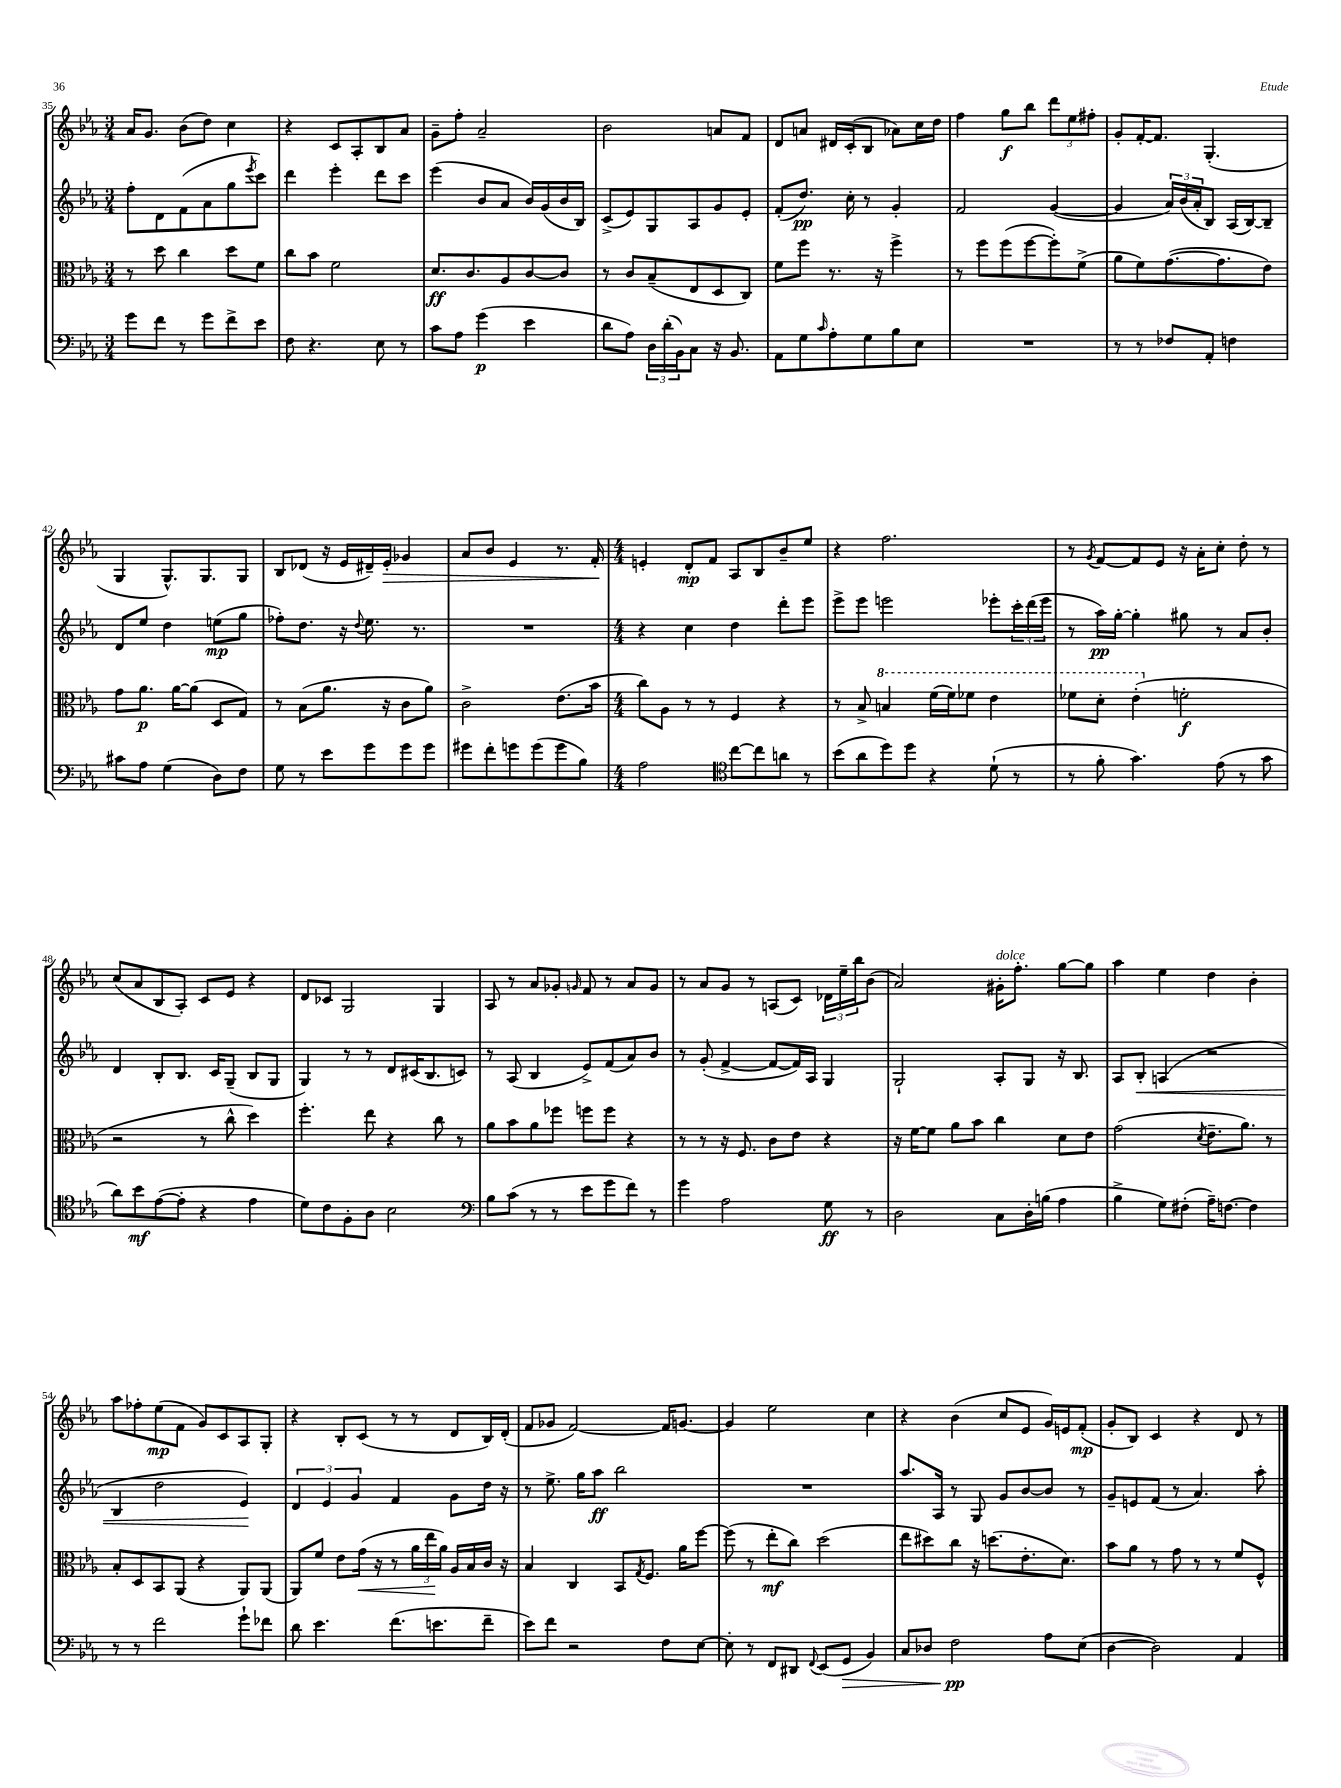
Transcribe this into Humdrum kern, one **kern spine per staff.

**kern	**kern	**kern	**kern
*staff4	*staff3	*staff2	*staff1
*clefF4	*clefC3	*clefG2	*clefG2
*k[b-e-a-]	*k[b-e-a-]	*k[b-e-a-]	*k[b-e-a-]
*M3/4	*M3/4	*M3/4	*M3/4
8g	8r	8ff'	16a-
.	.	.	8.g
8f	8dd	8d	.
8r	4cc	(8f	(8b-
8g	.	8a-	8dd)
8f^	8dd	8gg	4cc
.	.	8qeee-	.
8e-	8f	8ccc)	.
=	=	=	=
8F	8cc	4ddd	4r
4.r	8b-	.	.
.	2f	4eee-'	8c
.	.	.	8A-'
8E-	.	8ddd	8B-
8r	.	8ccc	8a-
=	=	=	=
8c	8.d	(4eee-	8g~
8A-	.	.	8ff'
.	8.c	.	.
(4g	.	8b-	2a-~
.	8A-	8a-	.
4e-	[8c	16b-)	.
.	.	(16g	.
.	8c]	16b-	.
.	.	16B-)	.
=	=	=	=
8d	8r	(8c^	2b-
8A-)	8c	8e-)	.
24D	(8B-~	8G	.
(24d'	.	.	.
24BB-)	.	.	.
8C	8E-	8A-	.
16r	8D	8g	8a
8.BB-	.	.	.
.	8C)	8e-'	8f
=	=	=	=
8AA-	8f	(8f'	8d
8G	8ff	8.dd)	8a
16qqc	.	.	.
8A-'	8.r	.	16d#
.	.	16cc'	(16c'
8G	.	8r	8B-
.	16r	.	.
8B-	4ff^	4g'	8a-)
8E-	.	.	16cc
.	.	.	16dd
=	=	=	=
2.r	8r	2f	4ff
.	8ff	.	.
.	(8ff	.	8gg
.	[8ff	.	8bb-
.	8ff'])	([4g	12ddd
.	.	.	12ee-
.	(8f^	.	.
.	.	.	12ff#'
=	=	=	=
8r	8a-	4g]	8g'
8r	8f)	.	[16f'
.	.	.	8.f]
8F-	([8.g	24a-)	.
.	.	(24b-	.
.	.	24a-'	.
8AA-'	.	8B-)	(4.G'
.	8.g]	.	.
4F	.	(16A-	.
.	.	[16B-)	.
.	8e-)	8B-~]	.
=	=	=	=
8c#	8g	8d	4G
8A-	8.a-	8ee-	.
(4G	.	4dd	8.G^^)
.	[16a-	.	.
.	(8a-]	.	.
.	.	.	8.G
8D)	8D	(8ee	.
8F	8G)	8gg	8G
=	=	=	=
8G	8r	8ff-')	8B-
8r	(8B-	8.dd	(8d-
8e-	8.a-	.	16r
.	.	16r	16e-
.	.	8qqdd	.
8g	.	8.ee-	16d#~)
.	16r	.	16e-'
8g	8c	.	4g-
.	.	8.r	.
8g	8a-)	.	.
=	=	=	=
8g#	2c^	2.r	8a-
8f'	.	.	8b-
8g	.	.	4e-
(8g	.	.	.
8g	(8.e-	.	8.r
8B-)	.	.	.
.	16b-	.	16f'
=	=	=	=
*M4/4	*M4/4	*M4/4	*M4/4
2A-	8cc)	4r	4e'
.	8A-	.	.
.	8r	4cc	8d'
.	8r	.	8f
*clefC4	*	*	*
[8cc	4F	4dd	8A-
8cc]	.	.	8B-
8a	4r	8ddd'	8b-~
8r	.	8eee-	8ee-
=	=	=	=
(8b-	8r	8eee-^	4r
8a-	8B-^	8eee-	.
8dd)	4b	2eee	2.ff
8dd	.	.	.
4r	(16ff	.	.
.	16ff)	.	.
.	8ff-	.	.
(8d`	4ee-	8eee-'	.
8r	.	24ccc'	.
.	.	(24ddd	.
.	.	24eee-	.
=	=	=	=
8r	8ff-	8r	8r
.	.	.	8qg
8f'	8dd'	16aa-)	[8f
.	.	[16gg'	.
4.g)	(4ee-'	4gg']	8f]
.	.	.	8e-
.	2f'	8gg#	16r
.	.	.	16a-'
(8e-	.	8r	8cc'
8r	.	8a-	8dd'
8g	.	8b-'	8r
=	=	=	=
8a-)	2r	4d	(8cc
8b-	.	.	8a-
([8e-	.	8B-'	8B-
8e-']	.	8.B-	8A-')
4r	8r	.	8c
.	.	16c	.
.	8cc^^	(8G~	8e-
4e-	4dd)	8B-	4r
.	.	8G	.
=	=	=	=
8d)	4.ff'	4G)	8d
8c	.	.	8c-
8F'	.	8r	2G
8A-	8ee-	8r	.
2B-	4r	8d	.
.	.	(16c#	.
.	.	8.B-	.
.	8cc	.	4G
.	8r	8c)	.
=	=	=	=
*clefF4	*	*	*
8B-	8a-	8r	8A-
(8c	8b-	(8A-	8r
8r	8a-	4B-	8a-
8r	8ff-	.	8g-'
.	.	.	16qqg
8e-	8ff	8e-^)	8f
8g	8ff	(8f	8r
8f)	4r	8a-)	8a-
8r	.	8b-	8g
=	=	=	=
4g	8r	8r	8r
.	8r	(8g'	8a-
2A-	16r	[4f^	8g
.	8.F	.	.
.	.	.	8r
.	8c	8f_	(8A
.	8e-	16f])	8c)
.	.	16A-	.
8G	4r	4G	24d-
.	.	.	24ee-~
.	.	.	24bb-
8r	.	.	(8b-
=	=	=	=
2D	16r	2G`	2a-)
.	[16f	.	.
.	8f]	.	.
.	8a-	.	.
.	8b-	.	.
8C	4cc	8A-'	16g#'
.	.	.	8.ff'
16D'	.	8G	.
(16B	.	.	.
4A-	8d	16r	[8gg
.	.	8.B-	.
.	8e-	.	8gg]
=	=	=	=
4B-^	(2g	8A-	4aa-
.	.	8B-'	.
8G)	.	(4A	4ee-
(8F#'	.	.	.
.	8qd	.	.
16A-~)	8.e-~	2r	4dd
[8.F	.	.	.
.	8.a-)	.	.
4F]	.	.	4b-'
.	8r	.	.
=	=	=	=
8r	8B-'	4B-	8aa-
8r	8D	.	8ff-'
2f	8BB-	2dd	(8ee-
.	(8AA-	.	8f
.	4r	.	8g)
.	.	.	8c
8g`	8AA-)	4e-)	8A-
8f-	(8AA-	.	8G'
=	=	=	=
8d	8AA-)	6d	4r
4.e-	8f	.	.
.	.	6e-	.
.	8e-	.	8B-'
.	.	6g	.
.	(16g	.	(8c
.	16r	.	.
(8.f	8r	4f	8r
.	24a-	.	8r
.	24ee-	.	.
8.e	.	.	.
.	24a-)	.	.
.	16A-	8g	8d
.	16B-	.	.
8f~	16c	16dd	16B-)
.	16r	16r	(16d'
=	=	=	=
8e-)	4B-	8r	8f
8f	.	8.ee-^	8g-
2r	4C	.	[2f)
.	.	16gg	.
.	.	8aa-	.
.	8BB-	2bb-	.
.	8qG	.	.
.	8.F	.	.
8F	.	.	16f]
.	16a-	.	[8.g
[8E-	[8ff	.	.
=	=	=	=
8E-']	(8ff]	1r	4g]
8r	8r	.	.
8FF	8ee-'	.	2ee-
8DD#	8cc)	.	.
8qqFF	.	.	.
(8EE-	(2dd	.	.
8GG	.	.	.
4BB-)	.	.	4cc
=	=	=	=
8C	8ee-	8.aa-	4r
8D-	8dd#)	.	.
.	.	16A-	.
2F	8cc	8r	(4b-
.	16r	8G	.
.	(8.dd	.	.
.	.	8g	8cc
.	8.e-'	[8b-	8e-
8A-	.	8b-]	16g)
.	8.d)	.	16e
(8E-	.	8r	(8f'
=	=	=	=
[4D	8b-	8g~	8g'
.	8a-	8e	8B-)
2D])	8r	(8f	4c
.	8g	8r	.
.	8r	4.a-)	4r
.	8r	.	.
4AA-	8f	.	8d
.	8F^^	8aa-'	8r
==	==	==	==
*-	*-	*-	*-
